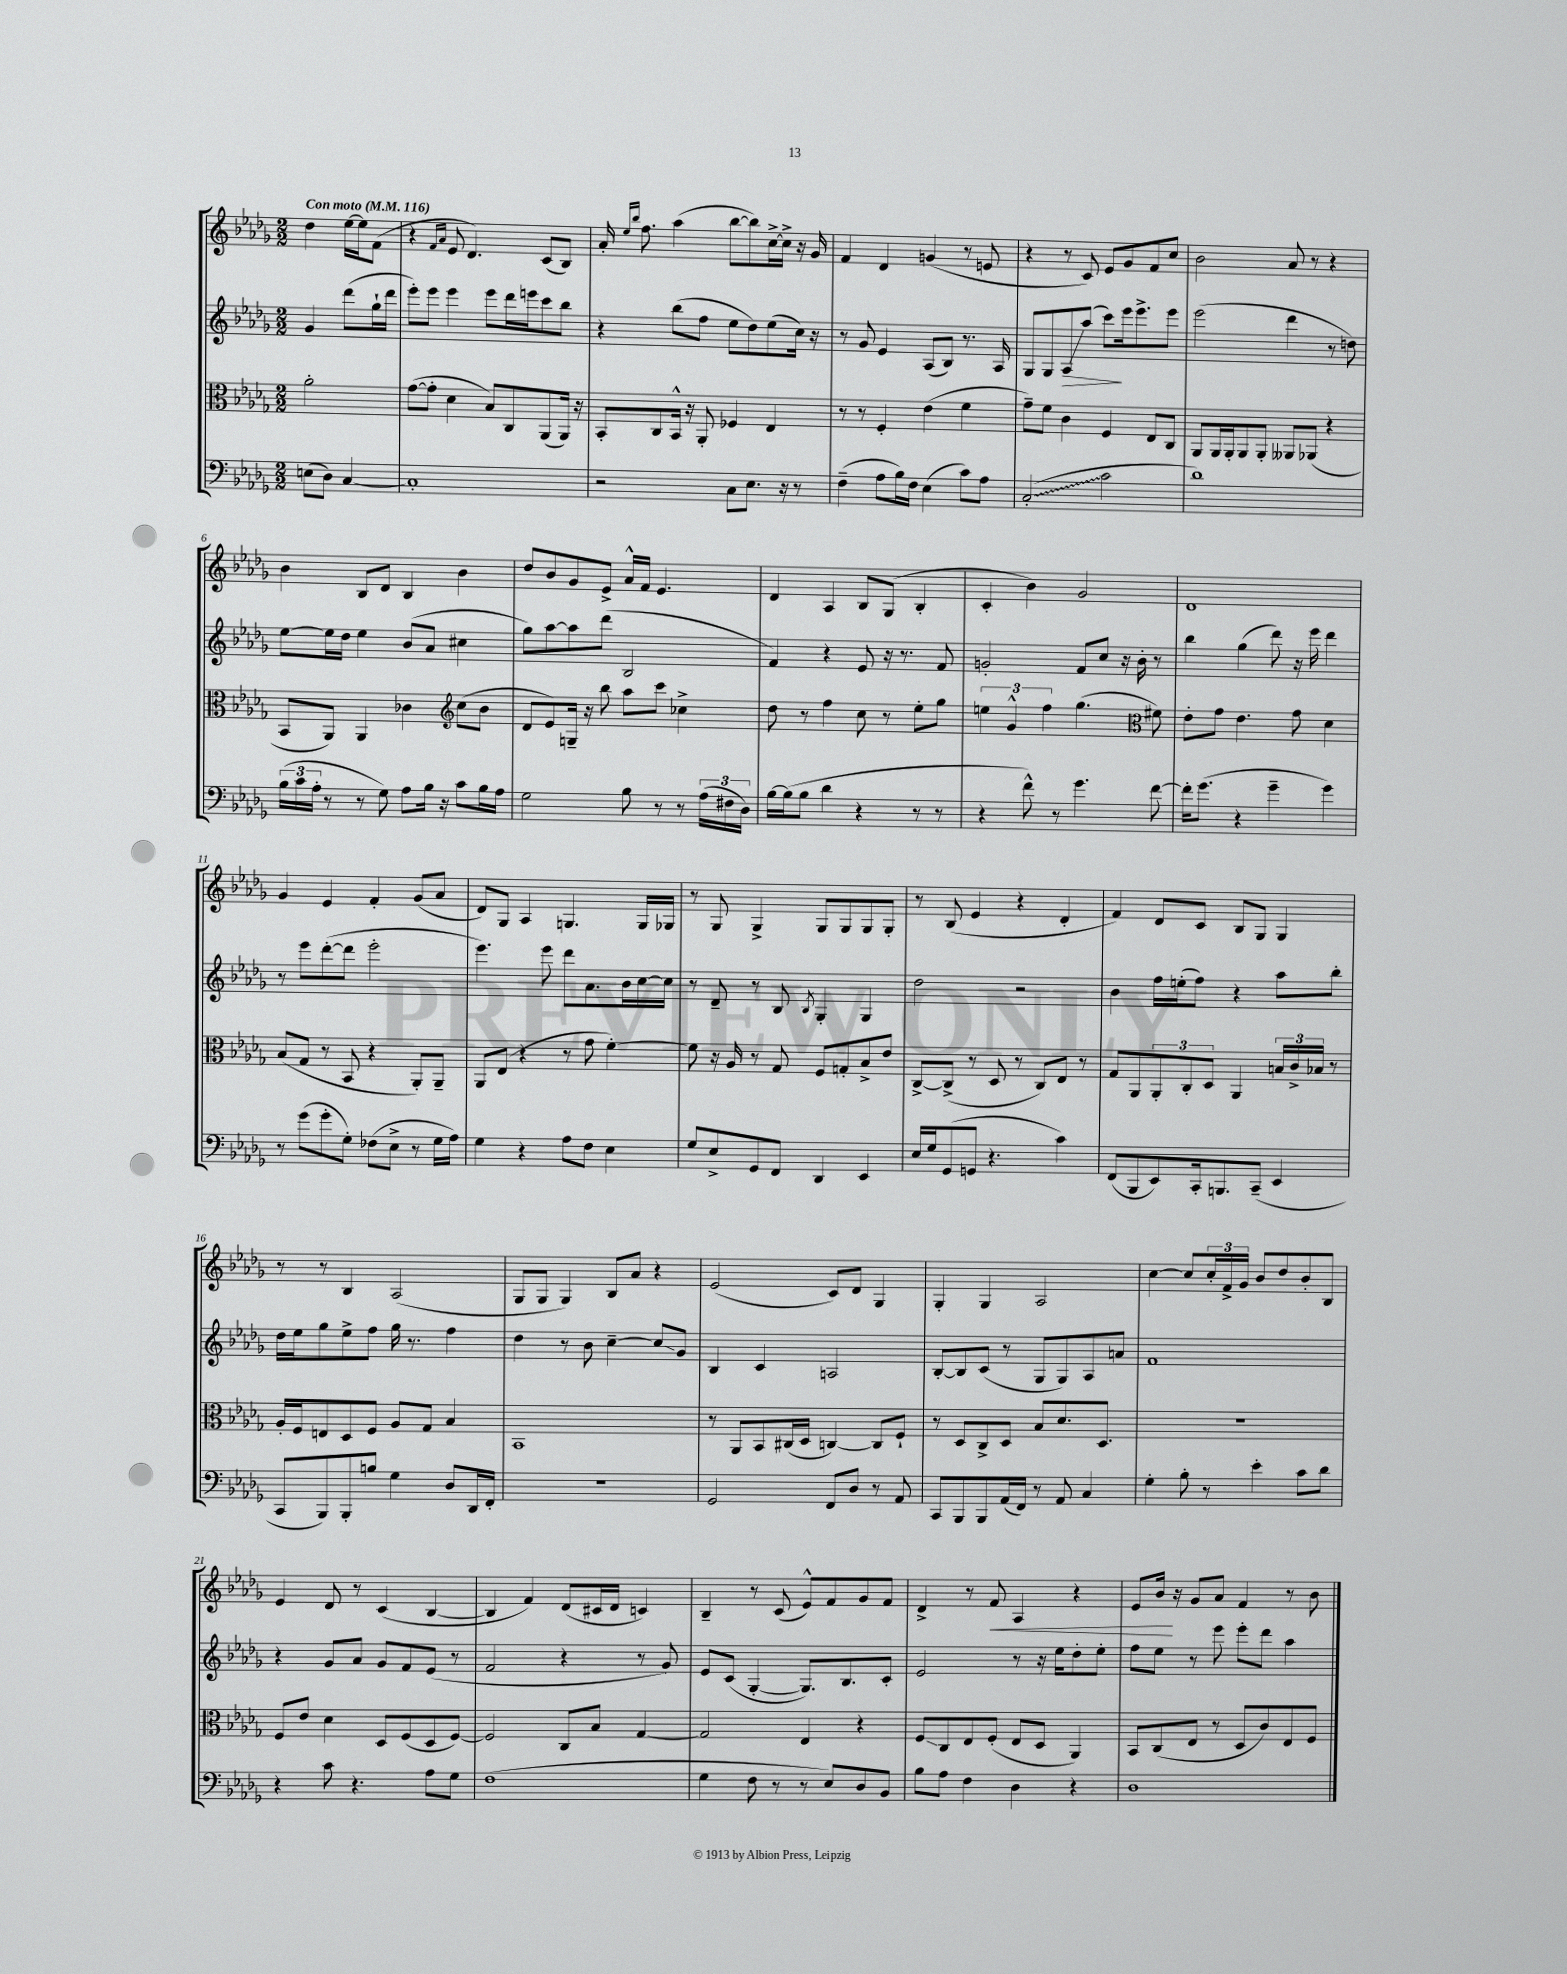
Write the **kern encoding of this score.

**kern	**kern	**kern	**kern
*staff4	*staff3	*staff2	*staff1
*clefF4	*clefC3	*clefG2	*clefG2
*k[b-e-a-d-g-]	*k[b-e-a-d-g-]	*k[b-e-a-d-g-]	*k[b-e-a-d-g-]
*M2/2	*M2/2	*M2/2	*M2/2
*MM116	*MM116	*MM116	*MM116
(8E	2a-'	4g-	4dd-
8D-)	.	.	.
[4C	.	(8ddd-	[16ee-
.	.	.	16ee-]
.	.	16gg-`	(8f
.	.	16ddd-	.
=	=	=	=
1C']	([8g-	8eee-')	4r
.	8g-']	8eee-	.
.	.	.	16qqf
.	.	.	16qqa-
.	4d-	4eee-	8e-
.	.	.	4.d-)
.	8B-)	8eee-	.
.	8C	16ddd-	.
.	.	16eee	.
.	(8AA-	8ccc	(8c
.	16AA-)	8bb-	8B-)
.	16r	.	.
=	=	=	=
2r	8BB-'	4r	16a-'
.	.	.	16qqee-
.	.	.	16qqbb-
.	.	.	8.ff
.	8C	.	.
.	16BB-^^	(8bb-	(4aa-
.	16r	.	.
.	8AA-'	8ff	.
8C	4F-	8ee-	[8bb-
8.E-	.	8dd-)	8bb-])
.	4E-	(8ee-	[16cc^
16r	.	.	16cc^]
8r	.	16cc)	16r
.	.	16r	16g-
=	=	=	=
(4F~	8r	8r	4f
.	8r	8g-	.
8A-	4F'	4e-	4d-
16B-)	.	.	.
16F	.	.	.
(4E-	(4e-	(8A-	(4g
.	.	8B-)	.
8c)	4f	8.r	8r
8A-	.	.	8e
.	.	16A-	.
=	=	=	=
(2C'	8g-~)	8G-	4r
.	8f	8G-	.
.	4c	8A-	8r
.	.	(8aa-	8c)
2c	4F	8ccc)	8e-
.	.	16eee-	8g-
.	.	8.eee-^	.
.	8E-	.	8f
.	8C	8eee-	8cc
=	=	=	=
1d-)	8AA-	(2eee-	2b-
.	16AA-	.	.
.	16AA-'	.	.
.	8AA-	.	.
.	8AA-'	.	.
.	8AA--	4ddd-	8a-
.	(8AA-	.	8r
.	4r	8r	4r
.	.	8dd)	.
=	=	=	=
(24B-	8BB-	[8ee-	4b-
24c	.	.	.
24A-'	.	.	.
8r	8AA-)	16ee-]	.
.	.	16dd-	.
8r	4AA-	4ee-	8B-
8G-)	.	.	8d-
8A-	4c-	(8b-	4B-
16B-	.	8a-	.
16r	.	.	.
*	*clefG2	*	*
8c	(8cc	4cc#	4b-
16B-	8b-	.	.
16A-	.	.	.
=	=	=	=
2G-	8d-	8gg-)	8dd-
.	8e-)	[8aa-	8b-
.	16G~	8aa-]	8g-
.	16r	.	.
.	8bb-	(8ddd-	8e-^
8B-	8aa-	2B-	16a-^^
.	.	.	16f
8r	8ccc	.	4.e-
8r	4cc-^	.	.
(24A-	.	.	.
24F#	.	.	.
24D-)	.	.	.
=	=	=	=
[16B-	8dd-	4f)	4d-
(16B-]	.	.	.
8B-	8r	.	.
4d-	4ff	4r	4A-
4r	8cc	8e-	8B-
.	8r	16r	(8G-
.	.	8.r	.
8r	8ee-'	.	4B-'
8r	8gg-	8f	.
=	=	=	=
4r	6ee	2g'	4c'
.	6g-^^	.	.
8f^^)	.	.	4b-)
.	6ff	.	.
8r	.	.	.
4.g-	(4.gg-	8f	2g-
.	.	8cc	.
.	.	16r	.
.	.	16b-'	.
*	*clefC3	*	*
[8f	8f#)	8r	.
=	=	=	=
16f']	8e-'	4bb-	1d-
(8.g-	.	.	.
.	8g-	.	.
4r	4.e-	(4gg-	.
4g-~	.	8ddd-)	.
.	8g-	16r	.
.	.	16eee-	.
4g-)	4d-	4ddd-	.
=	=	=	=
8r	(8B-	8r	4g-
(8g-	8G-	8eee-	.
8g-'	8r	([8ddd-'	4e-
8G-')	8BB-	8ddd-]	.
(8F-	4r	2eee-'	4f'
8E-^	.	.	.
8r	8AA-')	.	(8g-
16G-	8AA-~	.	8a-
16A-)	.	.	.
=	=	=	=
4G-	8AA-	4.eee-)	8d-)
.	(8E-	.	8G-
4r	4r	.	4A-
.	.	8eee-	.
8A-	8r	8ddd-	4.G
8F	8g-	8.a-	.
4E-	[4f')	.	.
.	.	16b-	.
.	.	[16cc	16G
.	.	16cc]	16G-
=	=	=	=
8G-	8f]	8r	8r
8E-^	16r	8d-~	8G-
.	16A-	.	.
8GG-	8r	8r	4G-^
8FF	8G-	8B-	.
.	.	8qB-	.
4DD-	8F	4G-'	8G-
.	8G'	.	8G-
4EE-	8B-^	4G-	8G-
.	8e-	.	8G-'
=	=	=	=
16E-	[8C^	2dd-	8r
16G-	.	.	.
(8GG-	(8C^]	.	(8B-
8GG	8r	.	4e-
4.r	8D-	.	.
.	8r	2r	4r
.	8C)	.	.
4c)	8E-	.	4d-'
.	8r	.	.
=	=	=	=
(8FF	8G-	4b-	4f)
8BBB-	8AA-	.	.
8EE-)	12AA-'	16ff	8d-
.	.	(16ee'	.
.	12C'	.	.
16CC'	.	8ff)	8c
.	12D-	.	.
8.BBB	.	.	.
.	4AA-	4r	8B-
(8CC~	.	.	8G-
4EE-	24B	8aa-	4G-
.	24c^	.	.
.	24B-	.	.
.	8r	8bb-'	.
=	=	=	=
8CC	16A-'	16dd-	8r
.	16F	16ee-	.
8BBB-)	8E	8gg-	8r
8BBB-'	8D-	8ee-^	4B-
8B	8F	8ff	.
4G-	8A-	16gg-	(2A-
.	.	8.r	.
.	8G-	.	.
8D-	4B-	4ff	.
16DD-	.	.	.
16FF'	.	.	.
=	=	=	=
1r	1BB-	4dd-	8G-
.	.	.	8G-
.	.	8r	4G-)
.	.	8b-	.
.	.	[4cc~	8B-
.	.	.	8a-
.	.	8cc]	4r
.	.	8g-	.
=	=	=	=
2GG-	8r	4B-	(2e-
.	8AA-	.	.
.	8BB-	4c	.
.	(16C#	.	.
.	16D-	.	.
8FF	[4C)	2A	8c)
8D-	.	.	8d-
8r	8C]	.	4G-
8AA-	8F`	.	.
=	=	=	=
8CC	8r	[8B-'	4G-'
8BBB-	8D-	8B-]	.
8BBB-	8C^	(8c	4G-
(16AA-	8D-	8r	.
16FF)	.	.	.
8r	8B-	8G-	2A-
8AA-	8.d-	8G-)	.
4C	.	8A-	.
.	8.D-	.	.
.	.	8a	.
=	=	=	=
4G-'	1r	1f	[4cc
8B-'	.	.	8cc]
8r	.	.	24cc'
.	.	.	24f^
.	.	.	24g-
4e-'	.	.	8b-
.	.	.	8dd-
8c	.	.	8b-'
8d-	.	.	8B-
=	=	=	=
4r	8F	4r	4e-
.	8e-	.	.
8c	4d-	8g-	8d-
4.r	.	8a-	8r
.	8D-	8g-	(4c
.	(8F	8f	.
8A-	8D-	(8e-	[4B-
8G-	[8F)	8r	.
=	=	=	=
(1F	2F]	2f	4B-]
.	.	.	4f)
.	8C	4r	(8d-
.	8B-	.	16c#
.	.	.	16d-
.	[4G-	8r	4c)
.	.	8g-)	.
=	=	=	=
4G-	2G-]	8e-	4B-~
.	.	(8c	.
8F	.	[4G-'	8r
8r	.	.	(8c
8r	4E-	8.G-])	8e-^^)
8E-)	.	.	8f
.	.	8.B-	.
8D-	4r	.	8g-
8BB-	.	8c'	8f
=	=	=	=
8B-	8F	2e-	4d-^
8A-	8C	.	.
4F	8E-	.	8r
.	(8F'	.	8f
4D-	8E-	8r	4A-
.	8D-	16r	.
.	.	16ee-	.
4r	4AA-)	8dd-'	4r
.	.	8ee-'	.
=	=	=	=
1D-	8BB-	8ff	8e-
.	(8C	8ee-	16b-
.	.	.	16r
.	8E-	8r	8g-
.	8r	8eee-	8a-
.	8D-	8eee-'	4f
.	8c)	8ddd-	.
.	8E-	4aa-	8r
.	8F	.	8b-
==	==	==	==
*-	*-	*-	*-
